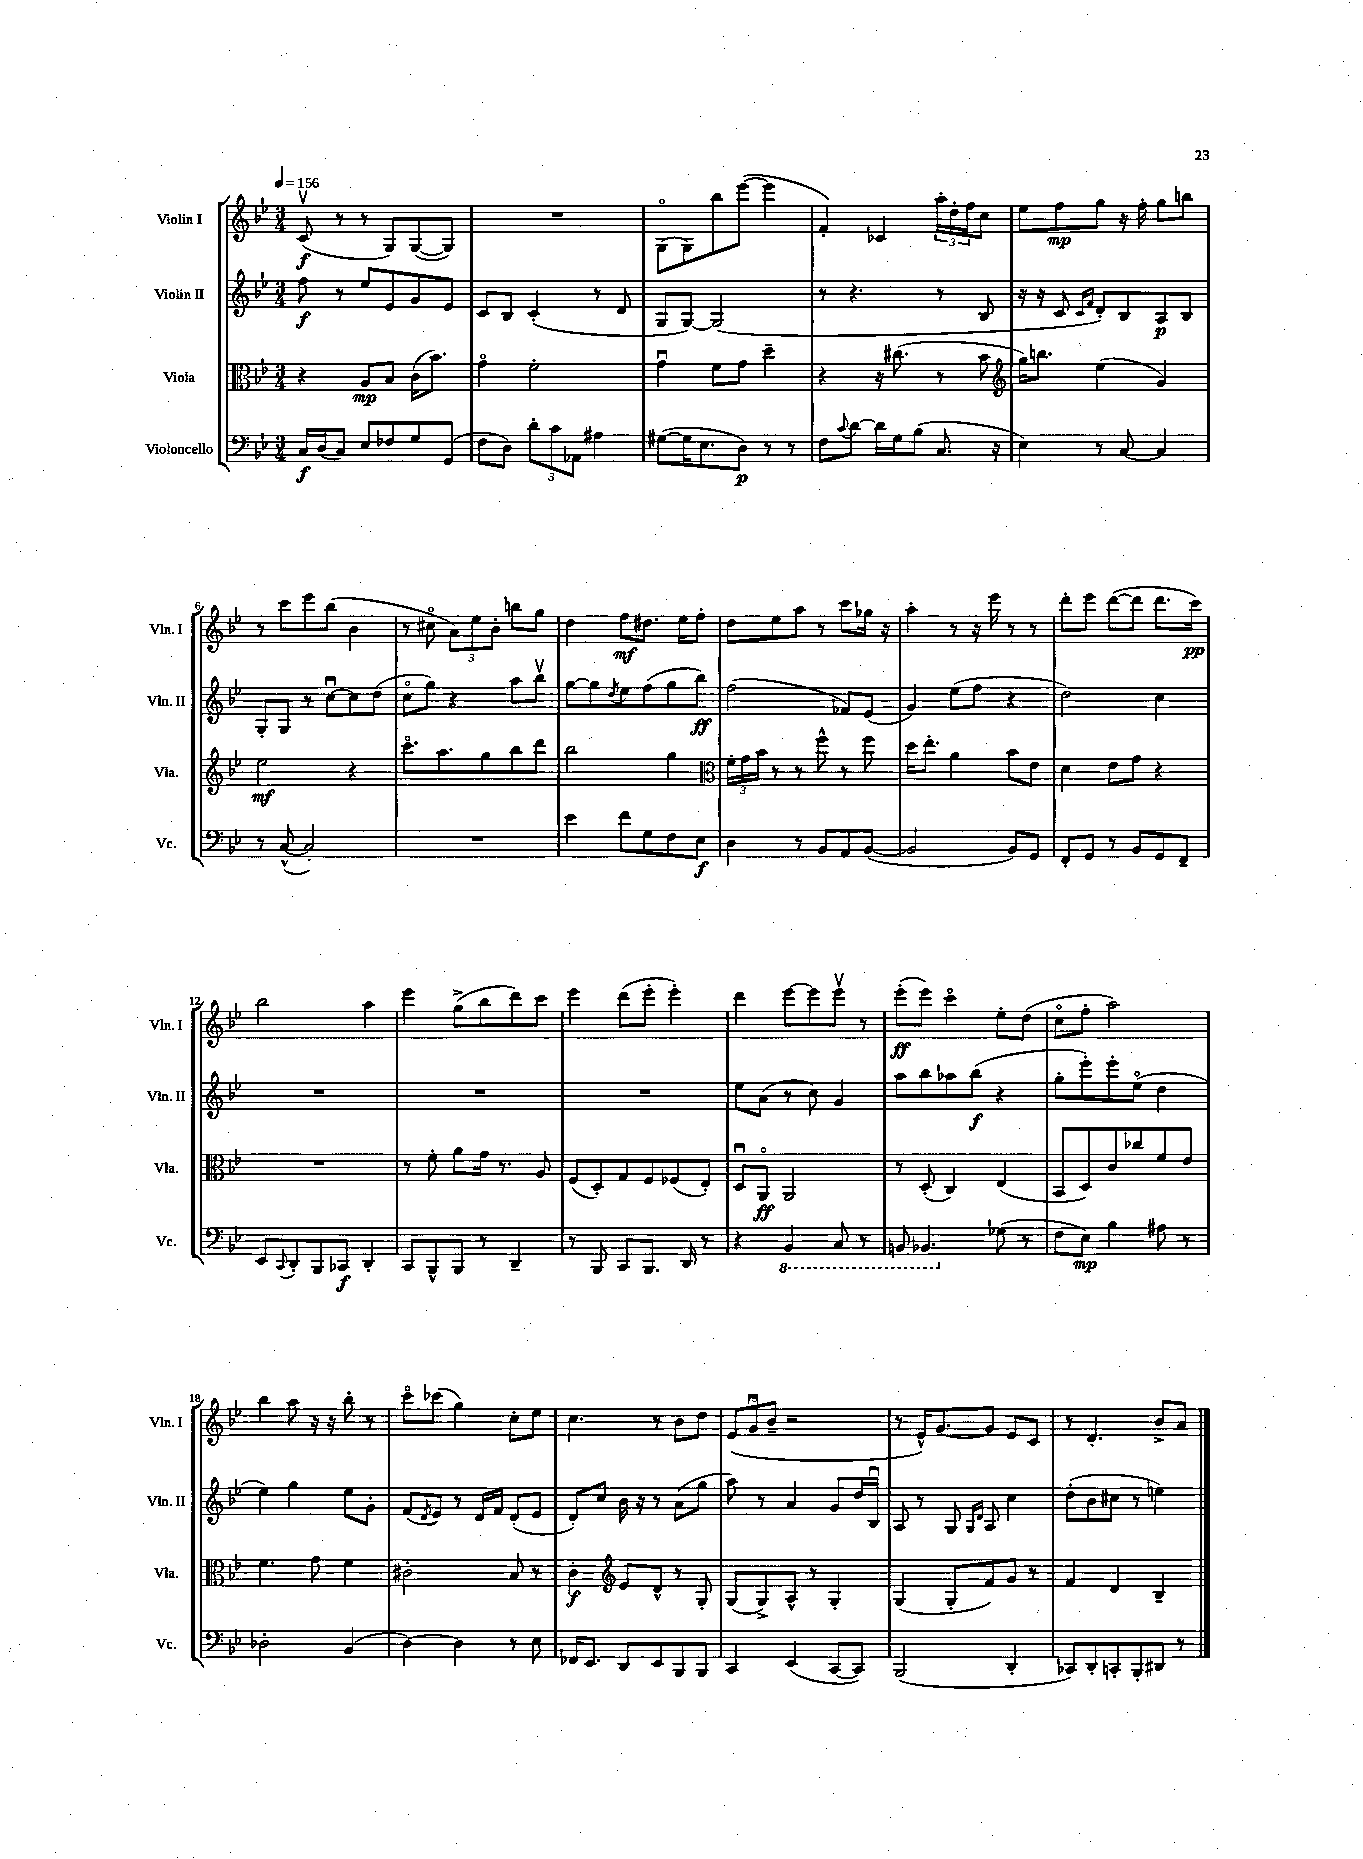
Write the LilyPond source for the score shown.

<<
\new StaffGroup <<
\new Staff = "s0" \with { instrumentName = "Violin I" shortInstrumentName = "Vln. I" } {
    \clef treble \key bes \major \numericTimeSignature \time 3/4 \tempo 4 = 156
    c'8\upbow\f( r8 r8 g8) g8~( g8) |
    R2. |
    g8\flageolet( g8) bes''8 ees'''8~( ees'''4 |
    f'4-.) ces'4 \tuplet 3/2 { a''16-. d''16-. f''16 } c''8 |
    ees''8 f''8\mp g''8 r16 f''16-. g''8 b''8 |
    r8 c'''8 ees'''8 bes''8( bes'4 |
    r8 cis''8\flageolet \tuplet 3/2 { a'8) ees''8 bes'8-. } b''8 g''8 |
    d''4 f''8\mf dis''8. ees''16 f''8-. |
    d''8 ees''8 a''8 r8 c'''8 ges''16 r16 |
    a''4-. r8 r16 ees'''16 r8 r8 |
    d'''8-. ees'''8 d'''8~( d'''8 d'''8. c'''16\pp) |
    bes''2 a''4 |
    ees'''4 g''8->( bes''8 d'''8) c'''8 |
    ees'''4 d'''8( ees'''8-. ees'''4-.) |
    d'''4 ees'''8~ ees'''8 ees'''8\upbow r8 |
    ees'''8-.\ff( ees'''8) c'''4\flageolet ees''8-. d''8( |
    c''8\flageolet f''8-. a''2) |
    bes''4 a''8 r16 r16 bes''8-. r8 |
    c'''8\flageolet ces'''8( g''4) c''8-. ees''8 |
    c''4. r8 bes'8 d''8 |
    \tuplet 3/2 { ees'8( g'8\downbow bes'8-- } r2 |
    r8 ees'16-^) g'8.~ g'8 ees'8 c'8 |
    r8 d'4.-. bes'8-> a'8 \bar "|." |
}
\new Staff = "s1" \with { instrumentName = "Violin II" shortInstrumentName = "Vln. II" } {
    \clef treble \key bes \major \numericTimeSignature \time 3/4
    f''8\f r8 ees''8 ees'8 g'8 ees'8 |
    c'8 bes8 c'4-.( r8 d'8 |
    g8 g8~) g2( |
    r8 r4. r8 bes8 |
    r16 r16 c'8 \grace { c'16 f'16 } d'8-.) bes8 a8\p bes8 |
    g8-. g8 r8 c''8~\downbow c''8 d''8( |
    c''8\flageolet g''8) r4 a''8 bes''8\upbow |
    g''8~ g''8 \acciaccatura { d''8 } ees''8 f''8( g''8 bes''8\ff) |
    f''2( fes'8) ees'8( |
    g'4) ees''8( f''8 r4 |
    d''2) c''4 |
    R2. |
    R2. |
    R2. |
    ees''8 a'8( r8 c''8) g'4 |
    a''8 bes''8 aes''8 bes''8\f( r4 |
    g''8-. ees'''8-.) ees'''8-. ees''8\flageolet( d''4 |
    ees''4) g''4 ees''8 g'8-. |
    f'8( \acciaccatura { d'8 } ees'8) r8 d'16 f'16 d'8-.( ees'8 |
    d'8-.) c''8 bes'16 r16 r8 a'8( g''8 |
    a''8) r8 a'4 g'8 d''16 bes16\downbow |
    a8 r8 g8 \grace { g16 d'16 } a8 c''4 |
    d''8-.( bes'8 cis''8 r8 e''4) \bar "|." |
}
\new Staff = "s2" \with { instrumentName = "Viola" shortInstrumentName = "Vla." } {
    \clef alto \key bes \major \numericTimeSignature \time 3/4
    r4 a8\mp bes8 c'16( bes'8.) |
    g'4\flageolet f'2-. |
    g'4\downbow f'8 g'8 d''4-- |
    r4 r16 cis''8.( r8 bes'8 |
    \clef treble g''16) b''8. ees''4( g'4) |
    ees''2\mf r4 |
    c'''8.\flageolet a''8. g''8 bes''8 d'''8 |
    bes''2 g''4 |
    \clef alto \tuplet 3/2 { f'16-. g'16 bes'16 } r8 r8 f''8-^ r8 f''8 |
    d''16 ees''8.-. a'4 bes'8 ees'8 |
    d'4 ees'8 g'8 r4 |
    R2. |
    r8 f'8-. a'8 g'16 r8. a8 |
    f8( d8-.) g8 f8 fes8( ees8-.) |
    d8\downbow a,8\flageolet\ff a,2 |
    r8 d8-.( c4) ees4( |
    bes,8 d8) c'8 ces''8 f'8 ees'8 |
    f'4. g'8 f'4 |
    cis'2-. bes8 r8 |
    c'4-.\f \clef treble ees'8 d'8-^ r8 g8-. |
    g8( g8->) a8-^ r8 g4-. |
    g4( g8-. f'8) g'8 r8 |
    f'4 d'4 bes4-- \bar "|." |
}
\new Staff = "s3" \with { instrumentName = "Violoncello" shortInstrumentName = "Vc." } {
    \clef bass \key bes \major \numericTimeSignature \time 3/4
    c16\f d16( c8) ees8 fes8 g8 g,8( |
    f8 d8) \tuplet 3/2 { d'8-. c'8 aes,8 } ais4 |
    gis8~( gis16 ees8. d8\p) r8 r8 |
    f8 \appoggiatura { c'8 } d'8~ d'16 g16 bes8( c8. r16 |
    ees4) r8 c8~ c4 |
    r8 c8~-^( c2-.) |
    R2. |
    ees'4 f'8 g8 f8 ees8\f |
    d4 r8 bes,8 a,8 bes,8~( |
    bes,2 bes,8) g,8 |
    f,8-. g,8 r8 bes,8 g,8 f,8-- |
    ees,8 \appoggiatura { c,8 } d,8-. bes,,8 ces,8\f d,4-. |
    c,8 bes,,8-^ bes,,8 r8 d,4-- |
    r8 bes,,8 c,8 bes,,8. d,16 r8 |
    r4 \ottava #-1 bes,,4 c,8 r8 |
    b,,8 bes,,4. \ottava #0 ges8( r8 |
    f8 ees8\mp) bes4 ais8 r8 |
    des2-. bes,4( |
    d4~) d4 r8 ees8 |
    fes,16 ees,8. d,8 ees,8 bes,,8 bes,,8 |
    c,4 ees,4( c,8~ c,8) |
    bes,,2( d,4-. |
    ces,8) d,8-. c,8-. bes,,8-. dis,8 r8 \bar "|." |
}
>>
>>
